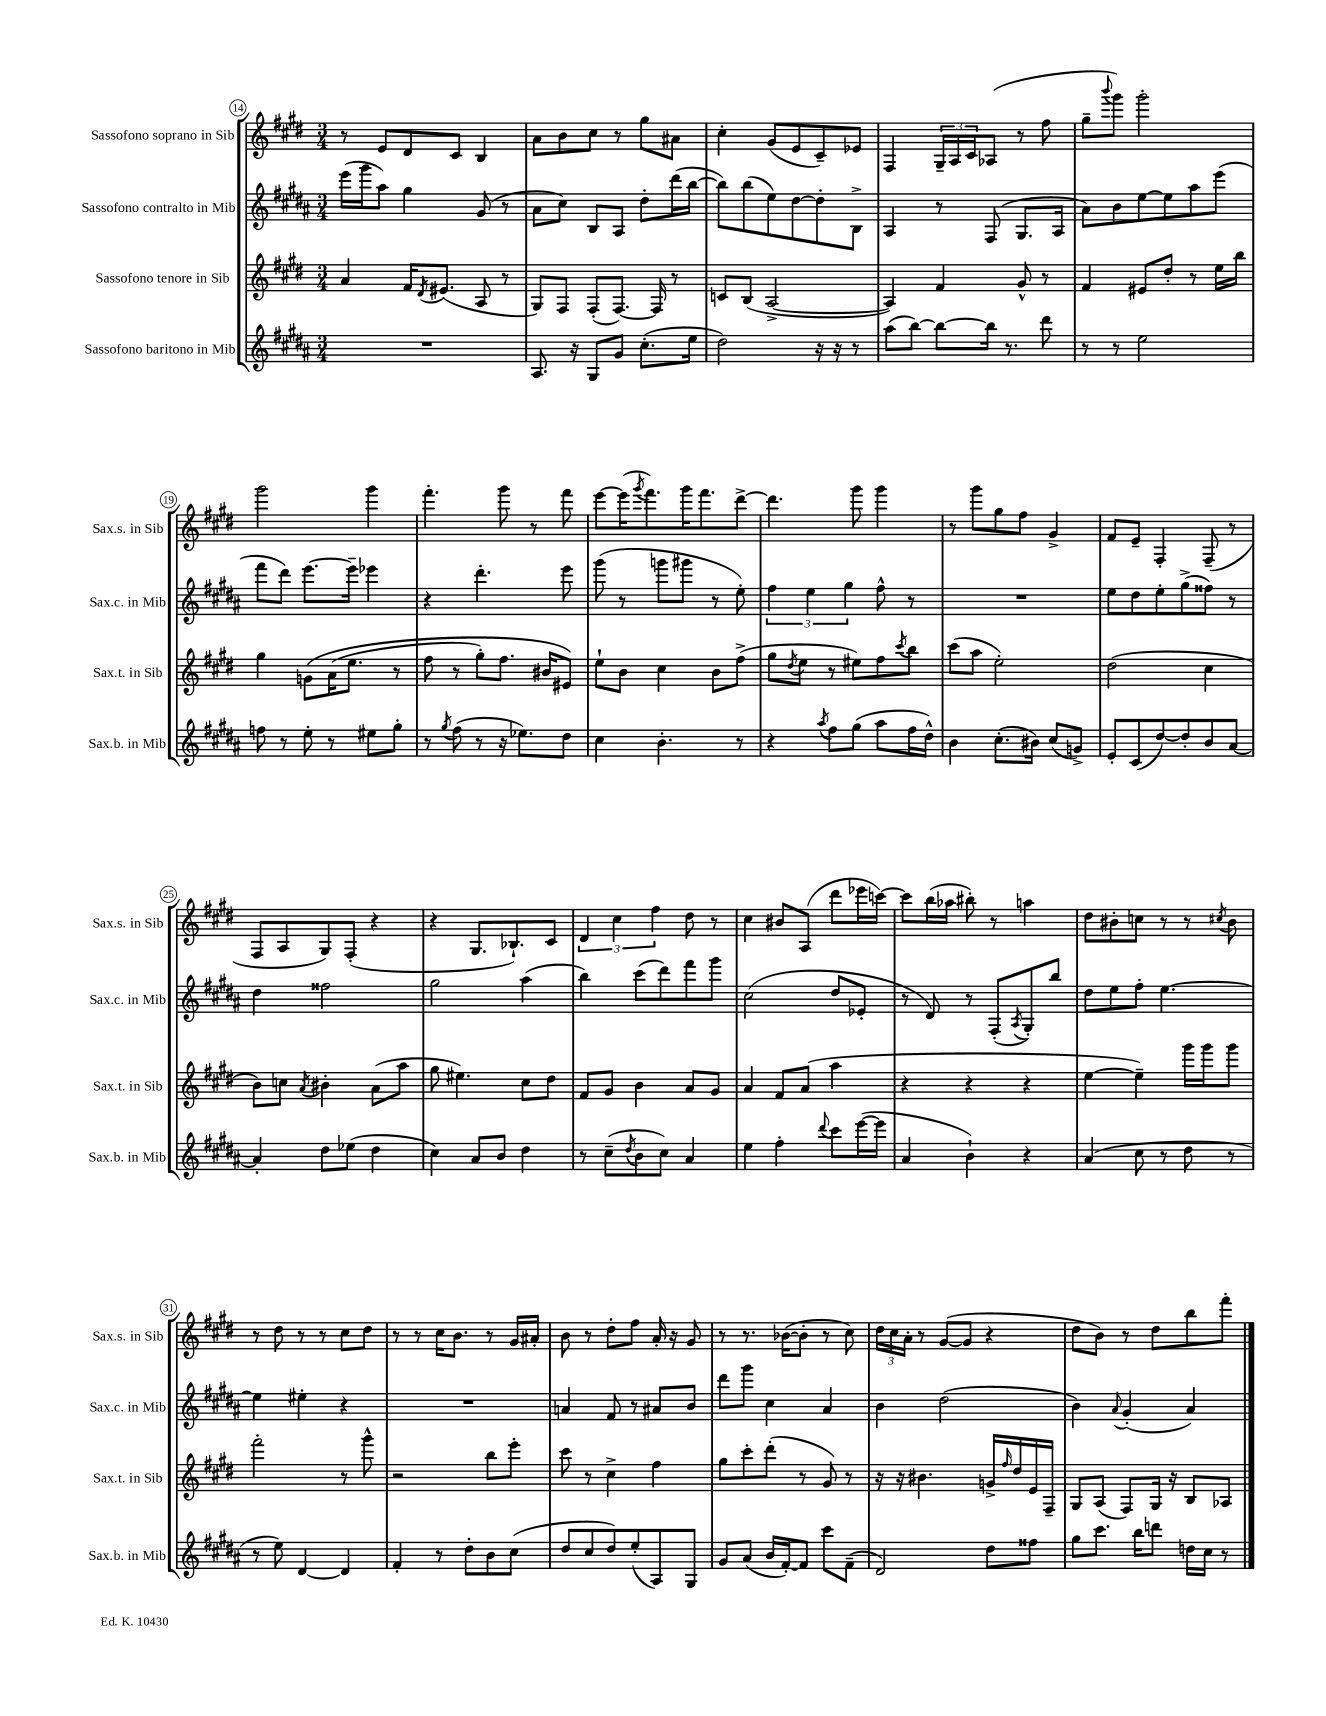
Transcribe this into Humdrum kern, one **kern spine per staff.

**kern	**kern	**kern	**kern
*part4	*part3	*part2	*part1
*staff4	*staff3	*staff2	*staff1
*I"Sassofono baritono in Mib	*I"Sassofono tenore in Sib	*I"Sassofono contralto in Mib	*I"Sassofono soprano in Sib
*I'Sax.b. in Mib	*I'Sax.t. in Sib	*I'Sax.c. in Mib	*I'Sax.s. in Sib
*clefG2	*clefG2	*clefG2	*clefG2
*k[f#c#g#d#a#]	*k[f#c#g#d#]	*k[f#c#g#d#a#]	*k[f#c#g#d#]
*M3/4	*M3/4	*M3/4	*M3/4
=14	=14	=14	=14
2.r	4a/	(16eee\LL	8r
.	.	16ggg#\J	.
.	.	8aa#\J)	8e/L
.	16f#/KL	4gg#\	8d#/
.	8qd#/	.	.
.	(8.e#X/J	.	.
.	.	.	8c#/J
.	8A/	(8g#/	4B/
.	8r	8r	.
=15	=15	=15	=15
8.A#/	8G#/L)	8a#\L	8a\L
.	8F#/J	8cc#\J)	8b\
16r	.	.	.
8G#/L	(8F#'/L	8B/L	8cc#\J
8g#/J	[8.F#/J)	8A#/J	8r
(8.cc#'\L	.	8dd#'\L	8gg#\L
.	16F#/]	.	.
.	8r	(16ddd#\L	8a#X\J
16ee\Jk	.	[16bb\JJ	.
=16	=16	=16	=16
2dd#\)	8cn/L	8bb\L])	4cc#'\
.	(8B/J	(8bb\	.
.	[2A^/	8ee\)	(8g#/L
.	.	[8dd#\	8e/
16r	.	8dd#'\]	8c#~/)
16r	.	.	.
8r	.	8B^\J	8e-X/J
=17	=17	=17	=17
(8aa#\L	4A/])	4A#/	4F#/
[8bb\J)	.	.	.
8bb\L_	4f#/	8r	24G#~/LL
.	.	.	24A/
.	.	.	24c#/J
16bb\Jk]	.	(8F#/	(8A-X/J
8.r	.	.	.
.	8g#^^/	8.G#/L	8r
8ddd#\	8r	.	8ff#\
.	.	16A#/Jk	.
=18	=18	=18	=18
8r	4f#/	8a#\L)	8gg#~\L
.	.	.	8qqbbb/
8r	.	8b\	8ggg#\J)
2ee\	8e#X/L	[8ee\	2ggg#'\
.	8dd#'/J	8ee\]	.
.	8r	8aa#\	.
.	16ee\LL	(8eee\J	.
.	16bb\JJ	.	.
!!LO:LB:g=z
=19	=19	=19	=19
8ffn\	4gg#\	8fff#\L	2ggg#\
8r	.	8ddd#\J)	.
8ee'\	(8gn\L	[8.eee\L	.
8r	(16a\K	.	.
.	8.ee\J	16eee~\Jk]	.
8ee#X\L	.	4eee-X\	4ggg#\
8gg#'\J	8r	.	.
=20	=20	=20	=20
8r	8ff#\	4r	4.fff#'\
8qgg#/	.	.	.
(8ff#\	8r	.	.
8r	8gg#'\L)	4.ddd#'\	.
16r	8.ff#\J	.	8ggg#\
8.ee-X\L)	.	.	.
.	.	.	8r
.	16b#X/KL	.	.
8dd#\J	8e#X/J)	8eee\	8fff#\
=21	=21	=21	=21
4cc#\	8ee`\L	(8ggg#\	[8eee\L
.	8b\J	8r	(16eee\K]
.	.	.	8qggg#/
.	.	.	8.fff#\)
4.b'\	4cc#\	8gggn\L	.
.	.	8ggg#X\J	16ggg#\K
.	.	.	8.fff#\
.	8b\L	8r	.
8r	(8ff#^\J	8ee'\)	[8ddd#^\J
=22	=22	=22	=22
4r	8gg#\L	6ff#\	4.ddd#\]
.	8qdd#/	.	.
.	8ee\J	.	.
.	.	6ee\	.
8qaa#/	.	.	.
8ff#\L	8r	.	.
.	.	6gg#\	.
(8gg#\J	8ee#X\L)	.	8ggg#\
8aa#\L	8ff#\	8ff#^^\	4ggg#\
.	8qccc#/	.	.
16ff#\L	8bb\J	8r	.
16dd#^^\JJ)	.	.	.
=23	=23	=23	=23
4b\	(8ccc#\L	2.r	8r
.	8aa\J	.	8ggg#\L
(8.cc#'\L	2ee'\)	.	8gg#\
.	.	.	8ff#\J
16b#X\Jk)	.	.	.
(8cc#/L	.	.	4g#^/
8gn^/J)	.	.	.
=24	=24	=24	=24
8e'/L	(2dd#\	8ee\L	8f#/L
(8c#/	.	8dd#\	8e~/J
[8dd#/)	.	8ee'\	4F#'/
8dd#'/]	.	(8gg#^\	.
8b/	4cc#\	8ff##X\J)	(8F#~/
[8a#/J	.	8r	8r
!!LO:LB:g=z
=25	=25	=25	=25
4a#'/]	8b\L)	4dd#\	8F#/L
.	8ccn\J	.	8A/
.	8qa/	.	.
8dd#\L	4b#X'\	2ff##X\	8G#/)
(8ee-X\J	.	.	(8F#'/J
4dd#\	(8a\L	.	4r
.	8aa\J	.	.
=26	=26	=26	=26
4cc#\)	8gg#\	2gg#\	4r
.	4.ee#X\)	.	.
8a#/L	.	.	8.G#/L
8b/J	.	.	.
.	.	.	8.B-X`/)
4dd#\	8cc#\L	(4aa#\	.
.	8dd#\J	.	8c#/J
=27	=27	=27	=27
8r	8f#/L	4bb\)	6d#/
(8cc#~\L	8g#/J	.	.
.	.	.	6cc#\
8qdd#/	.	.	.
8b\	4b\	(8ccc#\L	.
.	.	.	6ff#\
8cc#\J)	.	8ddd#\)	.
4a#/	8a/L	8fff#\	8dd#\
.	8g#/J	8ggg#\J	8r
=28	=28	=28	=28
4ee\	4a/	(2cc#\	4cc#\
4ff#'\	8f#/L	.	8b#X/L
.	(8a/J	.	(8A/J
8qqddd#/	.	.	.
8ccc#\L	4aa\	8dd#/L	8ddd#\L
([16eee\L	.	8e-X'/J	16eee-X\L
16eee\JJ]	.	.	[16cccn\JJ)
=29	=29	=29	=29
4a#/	4r	8r	8ccc\L]
.	.	8d#/)	(16bb\L
.	.	.	16aa-X\JJ
4b`\)	4r	8r	8bb#X'\)
.	.	(8F#'/L	8r
.	.	8qA#/	.
4r	4r	8G#'/)	4aan\
.	.	8bb/J	.
=30	=30	=30	=30
(4a#/	[4ee\	8dd#\L	8dd#\L
.	.	8ee\	8b#X'\
8cc#\	4ee~\])	8ff#'\J	8ccn\J
8r	.	[4.ee\	8r
8dd#\	16ggg#\LL	.	8r
.	16ggg#\J	.	.
.	.	.	8qcc#X/
8r	8ggg#\J	.	8b#\
!!LO:LB:g=z
=31	=31	=31	=31
8r	2fff#'\	4ee\]	8r
8ee\)	.	.	8dd#\
[4d#/	.	4ee#X'\	8r
.	.	.	8r
4d#/]	8r	4r	8cc#\L
.	8ggg#^^\	.	8dd#\J
=32	=32	=32	=32
4f#'/	2r	2.r	8r
.	.	.	8r
8r	.	.	16cc#\KL
.	.	.	8.b\J
8dd#'\L	.	.	.
8b\	8bb\L	.	8r
(8cc#\J	8eee'\J	.	16g#/LL
.	.	.	16a#X'/JJ
=33	=33	=33	=33
8dd#/L	8ccc#\	4an/	8b\
8cc#/	8r	.	8r
8dd#/)	4cc#^\	8f#/	8dd#'\L
(8ee'/	.	8r	8ff#\J
8A#/)	4ff#\	8a#X/L	16a'/
.	.	.	16r
8G#/J	.	8b/J	8g#/
=34	=34	=34	=34
8g#/L	8gg#\L	8ddd#\L	8r
(8a#/J	8ccc#'\	8ggg#\J	8.r
16b/LL	(8ddd#'\J	4cc#\	.
[16f#'/J)	.	.	([16b-X\KL
8f#/J]	8r	.	8b-'\J]
8ccc#\L	8g#/)	4a#/	8r
(8f#~\J	8r	.	8cc#\)
=35	=35	=35	=35
2d#/)	16r	4b\	24dd#\LL
.	.	.	24cc#\
.	16r	.	.
.	.	.	24a'\JJ
.	4.b#X\	.	8r
.	.	(2dd#\	([8g#/L
.	.	.	8g#/J]
8dd#\L	16gn^/LL	.	4r
.	16qqff#/	.	.
.	16dd#/	.	.
8ff##X\J	16e/	.	.
.	16F#~/JJ	.	.
=36	=36	=36	=36
8gg#\L	8G#/L	4b\)	8dd#\L
8.ccc#\J	(8A/J	.	8b\J)
.	.	8qqa#/	.
.	8F#/L)	(4g#'/	8r
16bb\KL	.	.	.
8dddn\J	16G#/Jk	.	8dd#\L
.	16r	.	.
16ddn\LL	8B/L	4a#/)	8bb\
16cc#\JJ	.	.	.
8r	8A-X/J	.	8fff#'\J
==	==	==	==
*-	*-	*-	*-
